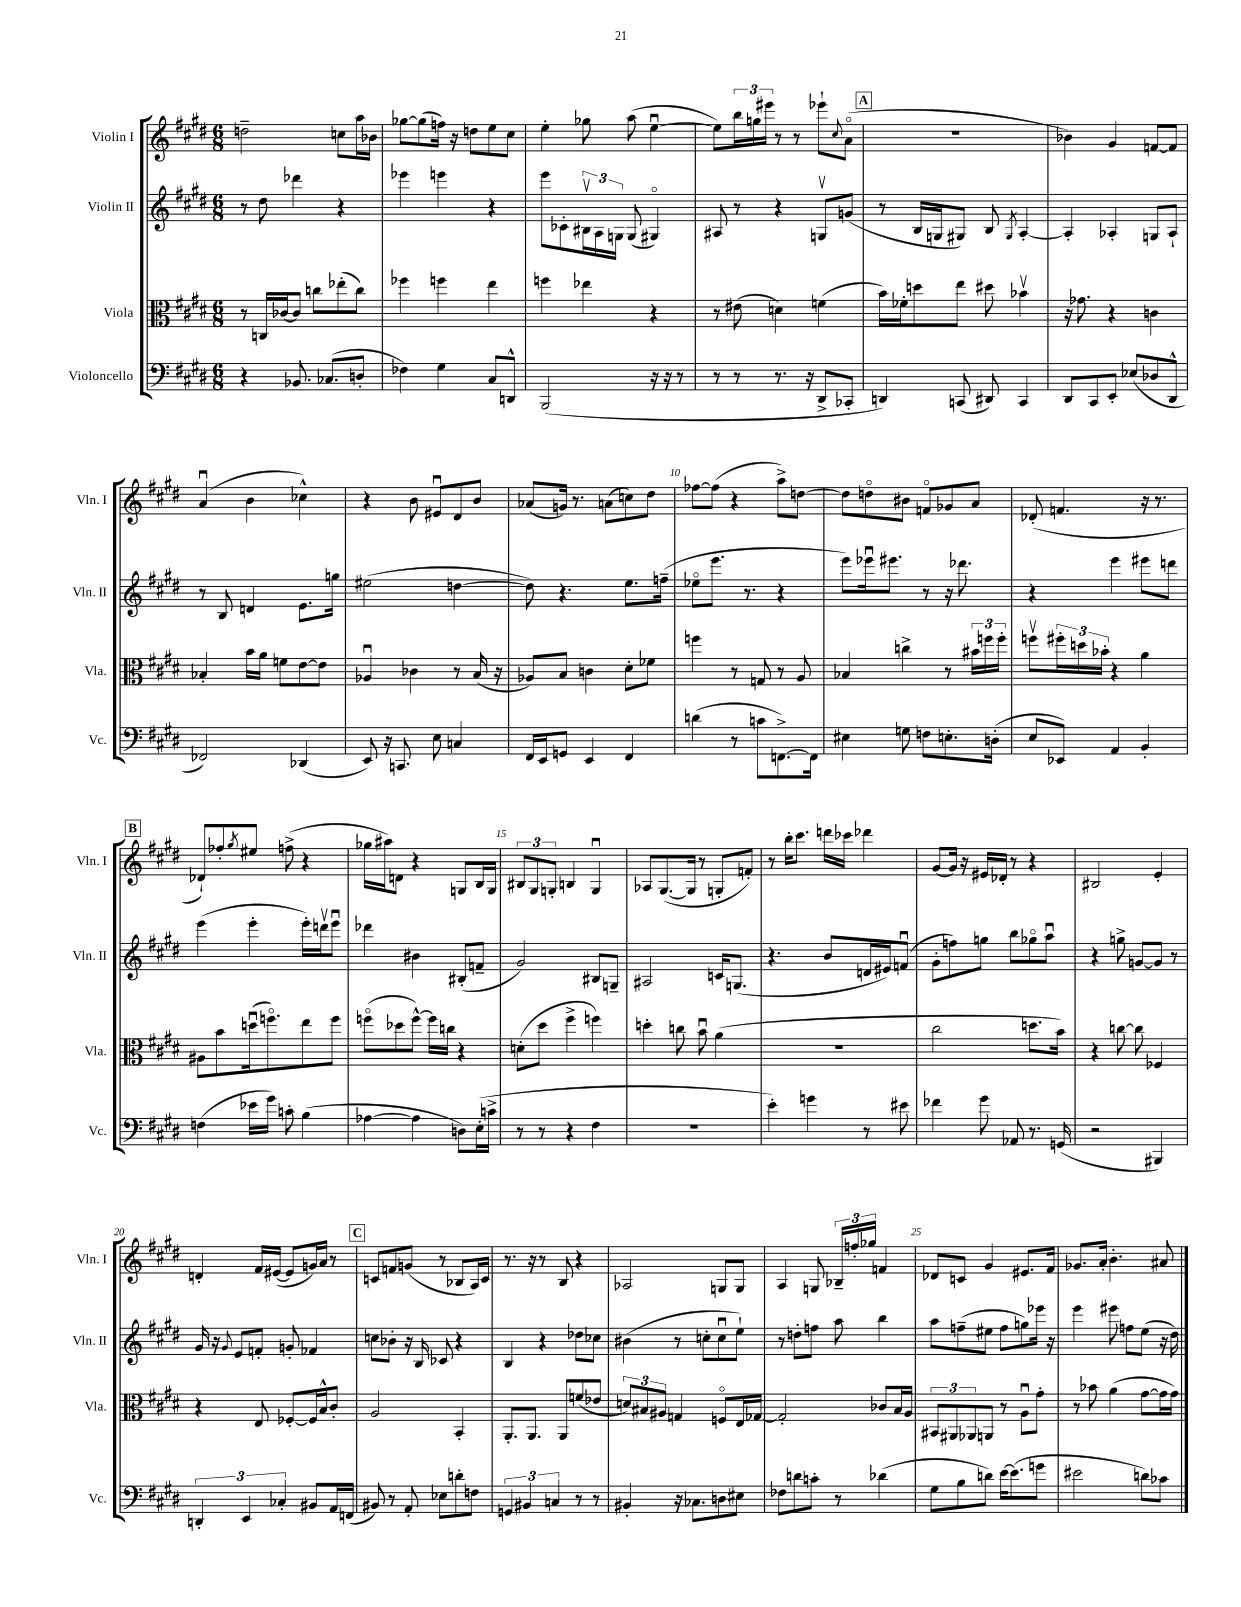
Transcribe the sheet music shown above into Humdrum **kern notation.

**kern	**kern	**kern	**kern
*part4	*part3	*part2	*part1
*staff4	*staff3	*staff2	*staff1
*I"Violoncello	*I"Viola	*I"Violin II	*I"Violin I
*I'Vc.	*I'Vla.	*I'Vln. II	*I'Vln. I
*clefF4	*clefC3	*clefG2	*clefG2
*k[f#c#g#d#]	*k[f#c#g#d#]	*k[f#c#g#d#]	*k[f#c#g#d#]
*M6/8	*M6/8	*M6/8	*M6/8
=1	=1	=1	=1
4r	8r	8r	2ddn~\
.	16Cn/LL	8dd#\	.
.	[16c-X/J	.	.
8.BB-X/	8c-/J]	4ddd-X\	.
.	8ccn\L	.	.
(8.C-X/L	.	.	.
.	(8ee-X'\	4r	8ccn\L
8Dn'/J	8cc\J)	.	16aa\L
.	.	.	16b-X\JJ
=2	=2	=2	=2
4F-X\)	4ff-X\	4eee-X\	[8gg-X\L
.	.	.	(8gg-\]
4G#\	4ffn\	4eeen\	16ffn\Jk)
.	.	.	16r
.	.	.	8ddn\L
8C#/L	4ee\	4r	8ee\
8DDn^^/J	.	.	8cc#\J
=3	=3	=3	=3
(2BBB/	4ffn\	8eee\L	4ee'\
.	.	8c-X'\	.
.	4ee-X\	24B#Xv\L	8gg-X\
.	.	24A\	.
.	.	24Gn\JJ	.
.	.	(8G/	(8aa\
16r	4r	4G#X/)	[4eeu\
16r	.	.	.
8r	.	.	.
=4	=4	=4	=4
8r	8r	8A#X/	8ee\L])
8r	(8e#X\	8r	24bb\L
.	.	.	24ggn\
.	.	.	24eee#X\JJ
8.r	4dn\)	4r	8r
.	.	.	8r
16r	.	.	.
8DD#^/L	(4fn\	8Gnv/L	8eee-X`\L
.	.	.	8qqcc#/
8CC-X'/J	.	(8gn/J	(8a\J
!!LO:REH:place=s1:t=A
=5	=5	=5	=5
4DDn/)	16b\LL)	8r	2.r
.	16f-X'\J	.	.
.	8ddn\	16B/LL	.
.	.	16Gn/J	.
(8CCn/	8ee\J	8G#X/J)	.
8DD#X/)	8dd#X\	8B/	.
.	.	8qG#/	.
4CC/	4b-Xv\	[4A'/	.
=6	=6	=6	=6
8DD#/L	16r	4A'/]	4b-X\)
.	8.g-X\	.	.
8CC#/	.	.	.
8EE'/J	4r	4A-X'/	4g#/
(8E-X/L	.	.	.
8D-X/	4cn\	8Gn/L	[8fn/L
8DD#^^/J	.	8A-`/J	8f/J]
!!LO:LB:g=z
=7	=7	=7	=7
2FF-X/)	4B-X'/	8r	(4au/
.	.	8B/	.
.	16b\LL	4dn/	4b\
.	16a\JJ	.	.
.	8fn\L	.	.
(4DD-X/	[8e\	8.e\L	4cc-X^^\)
.	8e\J]	.	.
.	.	16ggn\Jk	.
=8	=8	=8	=8
8EE/)	4A-Xu/	(2ee#X\	4r
16r	.	.	.
8.CCn/	.	.	.
.	4c-X\	.	8b\
8E\	.	.	8e#Xu/L
4Cn/	8r	[4ddn\	8d#/
.	(16B/	.	8b/J
.	16r	.	.
=9	=9	=9	=9
16FF#/LL	8A-X/L)	8dd\])	(8a-X/L
16EE/J	.	.	.
8GGn/J	8B/J	4.r	16gn/Jk)
.	.	.	8.r
4EE/	4cn\	.	.
.	.	.	(8an\L
4FF#/	8d#'\L	8.ee\L	8ccn\)
.	8f-X\J	.	8dd#\J
.	.	(16ffn~\Jk	.
=10	=10	=10	=10
(4dn\	4ffn\	8ee-X\L	[8ff-X\L
.	.	8.eee\J	(8ff-\J]
8r	8r	.	4r
.	.	8.r	.
8cn\L	8Gn/	.	.
[8.FFn^\)	8r	4r	8aa^\L)
.	8A/	.	[8ddn\J
16FF\Jk]	.	.	.
=11	=11	=11	=11
4E#X\	4B-X/	8eee\L)	8dd\L]
.	.	16eee-Xu\k	8ddn\
.	.	8.eee#X\J	.
8Gn\	4ccn^\	.	8b#X\J
8Fn\L	.	8r	8fn/L
8.En'\	8r	16r	8g-X/
.	.	8.ddd-X\	.
.	24b#X\LL	.	8a/J
.	24ffn\	.	.
(16Dn'\Jk	.	.	.
.	24ff'\JJ	.	.
=12	=12	=12	=12
8E/L	8ffnv\L	4r	(8d-X'/
8EE-X/J)	24ff#X'\L	.	4.fn/
.	24ddn\	.	.
.	24b-X'\JJ	.	.
4AA/	4r	4eee\	.
4BB'/	4a\	8eee#X\L	16r
.	.	.	8.r
.	.	8dddn\J	.
!!LO:LB:g=z
!!LO:REH:place=s1:t=B
=13	=13	=13	=13
(4Fn\	8A#X\L	(4eee\	8d-X`/L)
.	8b\	.	8ff-X'/
.	.	.	8qgg#/
16e-X\LL	(16ddnu\k	4eee'\	8ee#X/J
16g#\JJ)	8.ffn\)	.	.
8cn'\	.	.	(8ffn^\
(4B\	8ee\	16eee'\LL)	4r
.	.	16dddnv\J	.
.	8ff\J	8eeeu\J	.
=14	=14	=14	=14
[4A-X\	(8ffn\L	4ddd-X\	16gg-X\LL
.	.	.	16aa#X\J)
.	8dd-X\	.	8dn\J
4A-\]	[8ff^^\J)	4b#X\	4r
.	16ff\LL]	.	.
.	16ccn\JJ	.	.
8Dn\L)	4r	(8B#X'/L	8Gn/L
(16E'\L	.	8fn~/J	16B/L
16cn^\JJ	.	.	16G/JJ
=15	=15	=15	=15
8r	(8dn'\L	2g#/)	12B#X/L
.	.	.	12G#/
8r	8dd#\J	.	.
.	.	.	12Gn'/J
4r	4ff#^\	.	4Bn/
4F#\	4ffn\)	8B#X/L	4Gu/
.	.	8Gn~/J	.
=16	=16	=16	=16
2.r	4ddn'\	2A#X/	8A-X/L
.	.	.	([8.G#/
.	8ccn\	.	.
.	.	.	16G#/Jk]
.	8bu\	.	8r
.	(4a\	16cn/KL	8Gn'/L
.	.	(8.Gn/J	.
.	.	.	8fn'/J)
=17	=17	=17	=17
4e'\)	2.r	4.r	8r
.	.	.	16bb'\KL
.	.	.	8.ccc#\J
4gn\	.	.	.
.	.	8b/L	16dddn\LL
.	.	.	16ccc-X\JJ
8r	.	16dn/L	4ddd-X\
.	.	16e#X/J)	.
8e#X\	.	(8fnu/J	.
=18	=18	=18	=18
4f-X\	2cc#\	8g#'\L	[8g#/L
.	.	8ffn\)	16g#/Jk]
.	.	.	16r
8g#\	.	8ggn\J	16e#X/LL
.	.	.	16d-X'/JJ
8AA-X/	.	8bb\L	8r
8.r	8.ddn\L	8gg-X\	4r
.	.	8aau\J	.
(16GGn/	16b\Jk)	.	.
=19	=19	=19	=19
2r	4r	4r	2B#X/
.	[8ccn\	8ggn^\	.
.	8cc\]	[8gn/L	.
4BBB#X/)	4F-X/	8g/J]	4e'/
.	.	8r	.
!!LO:LB:g=z
=20	=20	=20	=20
6DDn'/	4r	16g#/	4dn'/
.	.	16r	.
.	.	8qqg#/	.
.	.	8e/L	.
6EE/	.	.	.
.	8E/	8fn'/J	16f#/LL
.	.	.	([16e#X/JJ
6C-X'/	.	.	.
.	[8F-X'/L	8gn'/	8e#/L]
8BB#X/L	16F-/L]	4f-X/	16gn/L)
.	16B^^/J	.	16a/JJ
16AA/L	8c#'/J	.	8r
(16FFn/JJ	.	.	.
!!LO:REH:place=s1:t=C
=21	=21	=21	=21
8BB#X/)	2A/	8ccn\L	8cn/L
8r	.	8b-X'\J	8fn/
8AA'/	.	16r	(8gn/J
.	.	16B/	.
8E-X\L	.	8c-X/	8r
8dn'\	4BB'/	4r	8B-X/L
8Fn\J	.	.	16A/L)
.	.	.	16c/JJ
=22	=22	=22	=22
6GGn/	8.AA'/L	4B/	8.r
6BB#X/	.	.	.
.	8.AA/J	.	16r
.	.	4r	8r
6Cn/	.	.	.
.	8AA/L	.	8B/
8r	(8fn/	8dd-X\L	4r
8r	8e-X/J	8cc-X\J	.
=23	=23	=23	=23
4BB#X'/	12dn/L)	(4b#X\	2A-X/
.	12B#X/	.	.
.	12A#X/J	.	.
16r	4Gn/	8r	.
8.C-X\L	.	.	.
.	.	8ccn'\L	.
8Dn\	8Fn/L	8ccu\	8Gn/L
8E#X\J	16E/L	8ee`\J)	8G/J
.	[16G-X/JJ	.	.
=24	=24	=24	=24
8F-X\L	2G-'/]	8r	4A/
8dn\	.	8ddn'\L	.
8cn'\J	.	8ffn\J	8Gn/
8r	.	8aa\	24B-X~/LL
.	.	.	24ffn'/
.	.	.	24gg-X/JJ
(4d-X\	8c-X/L	4bb\	4fn/
.	16B/L	.	.
.	16A/JJ	.	.
=25	=25	=25	=25
8G#\L	12BB#X/L	8aa\L	8d-X/L
.	12AA#X/	.	.
8B\	.	(8ffn~\	8cn/J
.	12AA-X/	.	.
8dn\J)	8AAn/J	8ee#X\J	4g#/
[16e\KL	8r	8ff\L	.
(8.e\]	.	.	.
.	8Au\L	8ggn\)	8.e#X/L
8gn\J	8g#'\J	16eee-X\Jk	.
.	.	16r	16f#/Jk
=26	=26	=26	=26
2e#X\	8r	4eee\	8.g-X/L
.	8b-X\	.	.
.	.	.	16a'/Jk
.	(4a\	8eee#X\	4.b'\
.	.	8ffn\L	.
8dn\L)	[8g#\L	(8ee\J	.
8c-X\J	16g#\L]	16r	8a#X/
.	16g#\JJ)	16dd#\)	.
==	==	==	==
*-	*-	*-	*-
